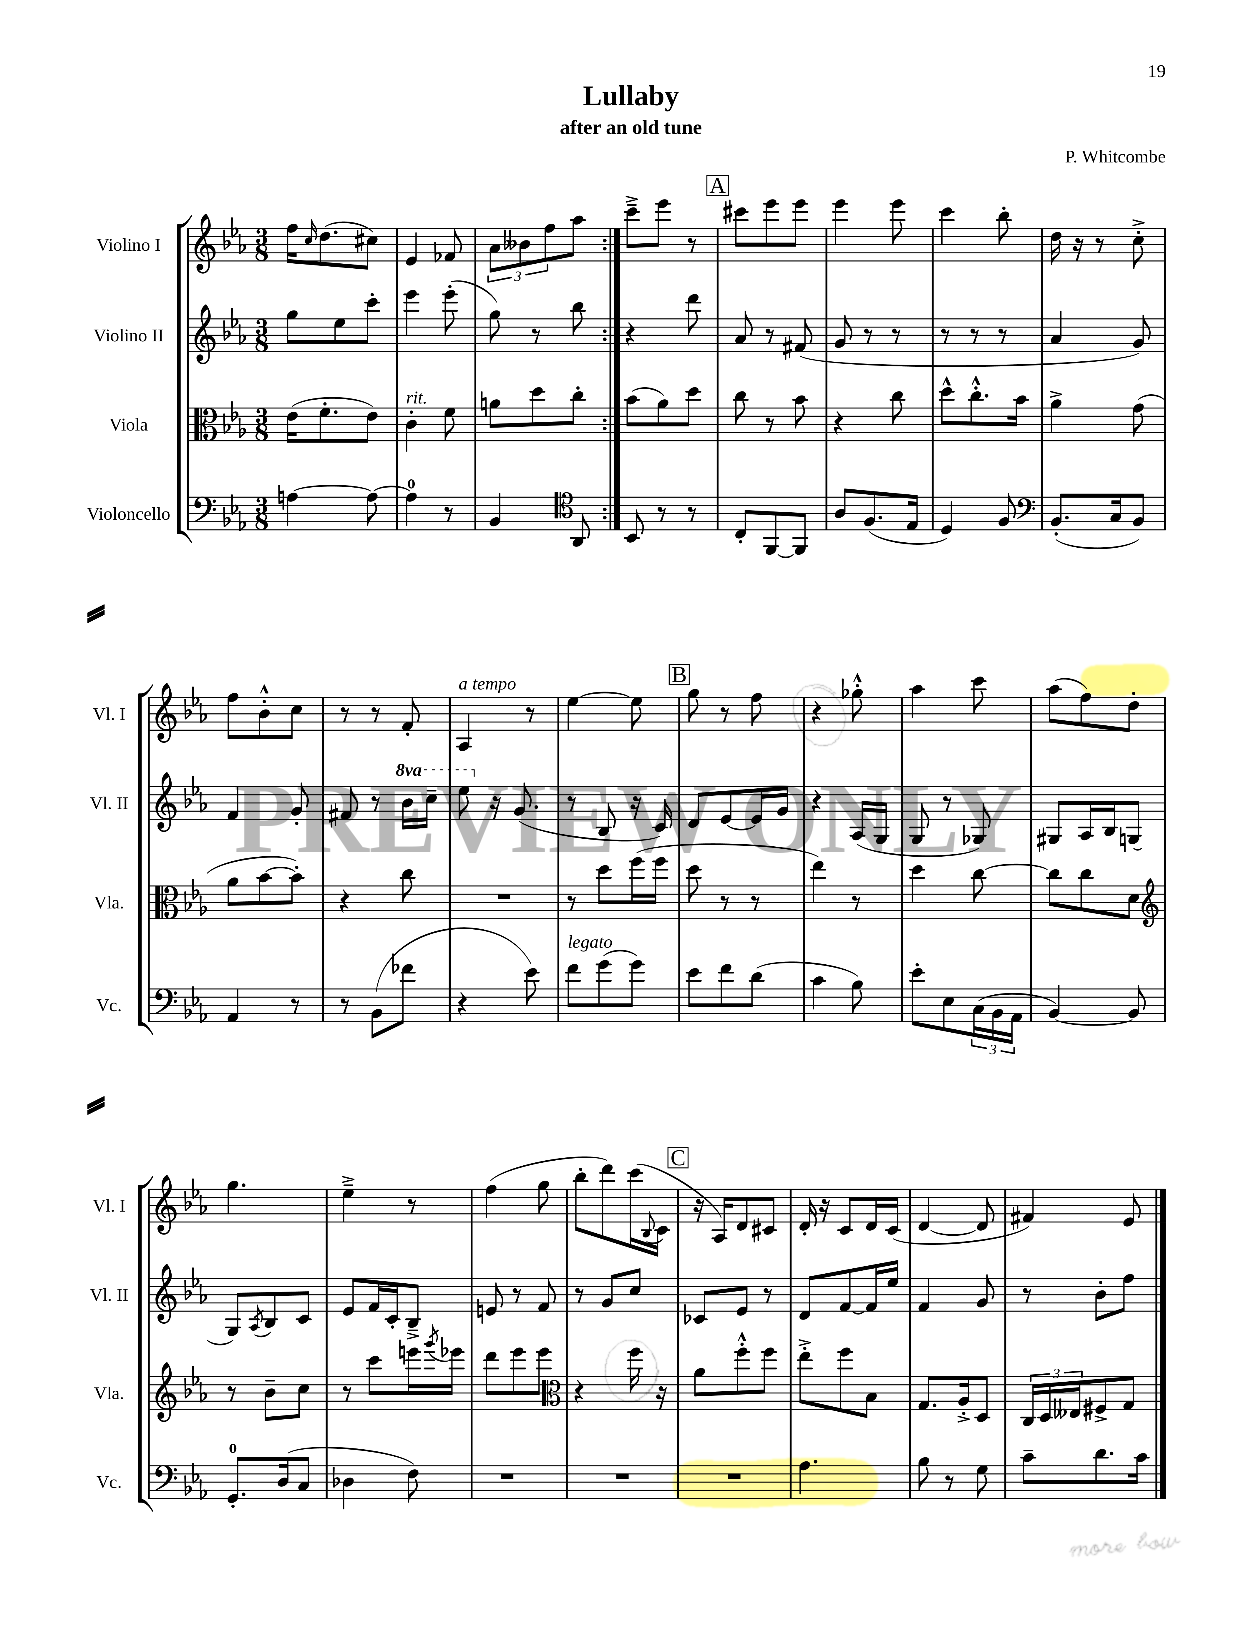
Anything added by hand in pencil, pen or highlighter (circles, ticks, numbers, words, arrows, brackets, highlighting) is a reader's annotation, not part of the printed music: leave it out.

**kern	**kern	**kern	**kern
*part4	*part3	*part2	*part1
*staff4	*staff3	*staff2	*staff1
*I"Violoncello	*I"Viola	*I"Violino II	*I"Violino I
*I'Vc.	*I'Vla.	*I'Vl. II	*I'Vl. I
*clefF4	*clefC3	*clefG2	*clefG2
*k[b-e-a-]	*k[b-e-a-]	*k[b-e-a-]	*k[b-e-a-]
*M3/8	*M3/8	*M3/8	*M3/8
=1	=1	=1	=1
[4An\	(16e-\KL	8gg\L	16ff\KL
.	.	.	16qqcc/
.	8.f'\	.	(8.dd\
.	.	8ee-\	.
8A\_	8e-\J)	8ccc'\J	8cc#X\J)
=2	=2	=2	=2
!	!LO:TX:a:i:t=rit.	!	!
4A\]	4c'\	4eee-\	4e-/
8r	8f\	(8eee-'\	8f-X/
=3	=3	=3	=3
4BB-/	8an\L	8gg\)	12a-\L
.	.	.	12b--X\
.	8dd\	8r	.
.	.	.	12ff\
*clefC4	*	*	*
8AA-/	8cc'\J	8bb-\	8aa-\J
=4:|!	=4:|!	=4:|!	=4:|!
8BB-/	(8b-\L	4r	8ccc~^\L
8r	8a-\)	.	8eee-\J
8r	8dd\J	8ddd\	8r
!!LO:REH:place=s1:t=A
=5	=5	=5	=5
8C'/L	8cc\	8a-/	8ccc#X\L
[8FF/	8r	8r	8eee-\
8FF/J]	8b-\	(8f#X/	8eee-\J
=6	=6	=6	=6
8A-/L	4r	8g/	4eee-\
(8.F/	.	8r	.
.	8cc\	8r	8eee-\
16E-/Jk	.	.	.
=7	=7	=7	=7
4D/)	8dd^^\L	8r	4ccc\
.	8.cc'^^\	8r	.
8F/	.	8r	8bb-'\
.	16b-\Jk	.	.
=8	=8	=8	=8
*clefF4	*	*	*
(8.BB-'/L	4a-^\	4a-/	16dd\
.	.	.	16r
.	.	.	8r
16C/k	.	.	.
8BB-/J)	(8g\	8g/)	8cc'^\
!!LO:LB:g=z
=9	=9	=9	=9
4AA-/	8a-\L	4f/	8ff\L
.	[8b-\	.	8b-'^^\
8r	8b-'\J])	8g'/	8cc\J
=10	=10	=10	=10
8r	4r	8f#X/	8r
(8BB-\L	.	8r	8r
*	*	*8va	*
8f-X\J	8cc\	16bb-\LL	8f'/
.	.	16ccc~\JJ	.
=11	=11	=11	=11
!	!	!	!LO:TX:a:i:t=a tempo
4r	4.r	8eee-\	4A-/
*	*	*X8va	*
.	.	16r	.
.	.	(8.g/	.
8e-\)	.	.	8r
=12	=12	=12	=12
!LO:TX:a:i:t=legato	!	!	!
8f\L	8r	8r	[4ee-\
(8g\	8dd\L	8B-/	.
8g\J)	(16ff\L	16r	8ee-\]
.	16ff\JJ	16c/)	.
!!LO:REH:place=s1:t=B
=13	=13	=13	=13
8e-\L	8dd\	8d/L	8gg\
8f\	8r	[8e-/	8r
(8d\J	8r	16e-/L]	8ff\
.	.	16g/JJ	.
=14	=14	=14	=14
4c\	4ee-\)	4r	4r
8B-\)	8r	(16A-/LL	8gg-X'^^\
.	.	16G/JJ	.
=15	=15	=15	=15
8e-'\L	4dd\	8G/	4aa-\
8E-\	.	8r	.
(24C\L	[8cc\	8G-X/)	8ccc\
24BB-\	.	.	.
24AA-\JJ	.	.	.
=16	=16	=16	=16
[4BB-/)	8cc\L]	8G#X/L	(8aa-\L
.	8cc\	16A-/L	8ff\)
.	.	16B-/J	.
8BB-/]	8d\J	(8Gn/J	8dd'\J
!!LO:LB:g=z
=17	=17	=17	=17
*	*clefG2	*	*
8.GG'/L	8r	8G/L)	4.gg\
.	.	8qA-/	.
.	8b-~\L	8B-/	.
(16D/k	.	.	.
8C/J	8cc\J	8c/J	.
=18	=18	=18	=18
4D-X\	8r	8e-/L	4ee-~^\
.	8ccc\L	16f/L	.
.	.	16c'/J	.
8F\)	16eeen\L	8B-~^/J	8r
.	8qggg/	.	.
.	16eee-X\JJ	.	.
=19	=19	=19	=19
4.r	8ddd\L	8en/	(4ff\
.	8eee-\	8r	.
.	8eee-\J	8f/	8gg\
=20	=20	=20	=20
*	*clefC3	*	*
4.r	4r	8r	8bb-'\L
.	.	8g/L	8ddd\)
.	16ff\	8cc/J	(16ccc\L
.	.	.	8qqB-/
.	16r	.	16c\JJ
!!LO:REH:place=s1:t=C
=21	=21	=21	=21
4.r	8a-\L	8c-X/L	16r
.	.	.	16A-/KL)
.	8ff'^^\	8e-/J	8d/
.	8ff\J	8r	8c#X/J
=22	=22	=22	=22
4.A-\	8ee-'^\L	8d/L	16d'/
.	.	.	16r
.	8ff\	[8f/	8c/L
.	8B-\J	16f/L]	16d/L
.	.	16ee-/JJ	(16c/JJ
=23	=23	=23	=23
8B-\	8.G/L	4f/	[4d/
8r	.	.	.
.	16A-'^/k	.	.
8G\	8D/J	8g/	8d/]
=24	=24	=24	=24
8c~\L	24C/LL	8r	4f#X/)
.	24D/	.	.
.	24E--X/J	.	.
8.d\	8F#X^/	8b-'\L	.
.	8G/J	8ff\J	8e-/
16c\Jk	.	.	.
==	==	==	==
*-	*-	*-	*-
